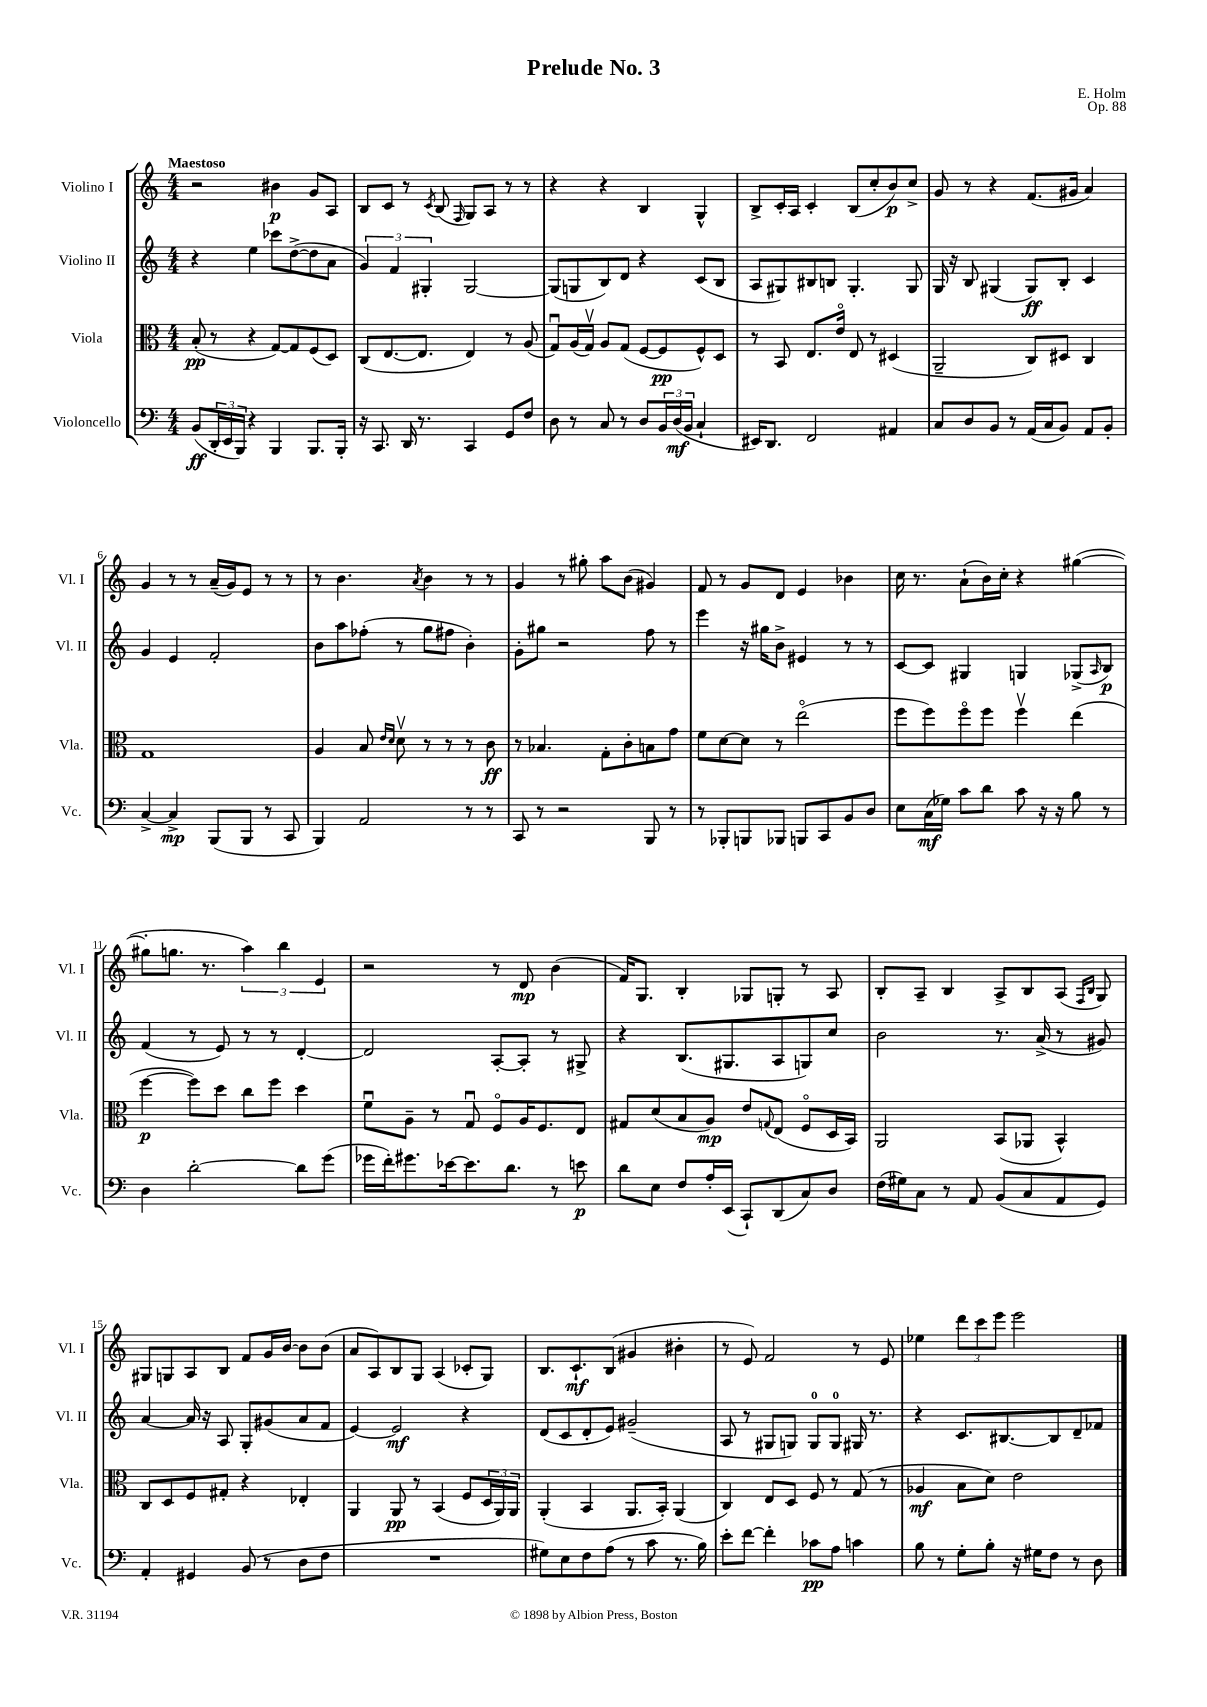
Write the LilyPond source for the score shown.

\header { title = "Prelude No. 3" composer = "E. Holm" opus = "Op. 88" }
<<
\new StaffGroup <<
\new Staff = "s0" \with { instrumentName = "Violino I" shortInstrumentName = "Vl. I" } {
    \clef treble \key c \major \numericTimeSignature \time 4/4 \tempo "Maestoso"
    r2 bis'4\p g'8 a8 |
    b8 c'8 r8 \acciaccatura { c'8 } b8( \grace { f16 } g8) a8 r8 r8 |
    r4 r4 b4 g4-^ |
    b8-> c'16-. a16 c'4-. b8( c''8-. b'8\p) c''8-> |
    g'8 r8 r4 f'8.( gis'16 a'4) |
    g'4 r8 r8 a'16--( g'16) e'8 r8 r8 |
    r8 b'4. \acciaccatura { a'8 } b'4 r8 r8 |
    g'4 r8 gis''8-. a''8 b'8( gis'4) |
    f'8 r8 g'8 d'8 e'4 bes'4 |
    c''16 r8. a'8-!( b'16) c''16-. r4 gis''4~( |
    gis''8-. g''8. r8. \tuplet 3/2 { a''4) b''4 e'4 } |
    r2 r8 d'8\mp b'4( |
    f'16) g8. b4-. ges8 g8-. r8 a8 |
    b8-. a8-- b4 a8-> b8 a8( \grace { f16 b16 } g8) |
    gis8 g8 a8 b8 f'8 g'16 b'16~ b'8 b'8( |
    a'8 a8) b8 g8 a4( ces'8-. g8) |
    b8. c'8.-!\mf b8( gis'4 bis'4-. |
    r8 e'8) f'2 r8 e'8 |
    ees''4 \tuplet 3/2 { d'''8 c'''8 e'''8 } e'''2 \bar "|." |
}
\new Staff = "s1" \with { instrumentName = "Violino II" shortInstrumentName = "Vl. II" } {
    \clef treble \key c \major \numericTimeSignature \time 4/4
    r4 e''4 ces'''8 d''8~->( d''8 a'8 |
    \tuplet 3/2 { g'4) f'4 gis4-. } gis2~ |
    gis8( g8 b8) d'8 r4 c'8( b8 |
    a8 gis8) bis8 b8 gis4.-. gis8 |
    g16 r16 b8 gis4( gis8\ff) b8-. c'4 |
    g'4 e'4 f'2-. |
    b'8 a''8 fes''8-.( r8 g''8 fis''8 b'4-.) |
    g'8-. gis''8 r2 f''8 r8 |
    e'''4 r16 gis''16 b'8-> eis'4 r8 r8 |
    c'8~ c'8 gis4 g4 ges8->( \grace { a16 } b8\p) |
    f'4( r8 e'8) r8 r8 d'4~-. |
    d'2 a8~-. a8-. r8 gis8-> |
    r4 b8.( gis8. a8 g8) c''8 |
    b'2 r8. a'16->( r8 gis'8) |
    a'4~ a'16 r16 a8 g8-. gis'8( a'8 f'8 |
    e'4~) e'2\mf r4 |
    d'8( c'8 d'8-. e'8) gis'2--( |
    a8 r8 gis8 g8) g8-0 g8-0 gis16 r8. |
    r4 c'8. bis8.~ bis8 d'8-- fes'8 \bar "|." |
}
\new Staff = "s2" \with { instrumentName = "Viola" shortInstrumentName = "Vla." } {
    \clef alto \key c \major \numericTimeSignature \time 4/4
    b8-.\pp( r8 r4 g8~) g8 f8( d8) |
    c8( e8.~ e8. e4) r8 a8( |
    g8\downbow) a16( g16\upbow) a8 g8( f8~ f8\pp f8-^) d8 |
    r8 b,8 e8. e'16\flageolet e8 r8 dis4( |
    a,2-- c8) dis8 c4 |
    g1 |
    a4 b8 \grace { e'16 d'16 } d'8\upbow r8 r8 r8 c'8\ff |
    r8 bes4. g8-. c'8-. b8 g'8 |
    f'8 d'8~ d'8 r8 e''2\flageolet( |
    f''8 f''8) f''8\flageolet f''8 f''4\upbow e''4( |
    f''4~\p f''8) d''8 c''8 f''8 d''4 |
    f'8\downbow a8-- r8 g8\downbow f8\flageolet a16 f8. e8 |
    gis8 d'8( b8 a8\mp) e'8 \appoggiatura { g8 } e8( f8\flageolet d16 b,16) |
    a,2 b,8( aes,8 b,4-^) |
    c8 d8 f8 gis8-. r4 ees4-. |
    a,4 a,8\pp r8 b,4( f8 \tuplet 3/2 { d16 a,16) a,16 } |
    a,4-.( b,4 a,8. b,16-.) a,4( |
    c4) e8 d8 f8 r8 g8( r8 |
    aes4\mf b8 d'8) e'2 \bar "|." |
}
\new Staff = "s3" \with { instrumentName = "Violoncello" shortInstrumentName = "Vc." } {
    \clef bass \key c \major \numericTimeSignature \time 4/4
    b,8\ff( \tuplet 3/2 { d,16-. e,16 b,,16) } r4 b,,4 b,,8. b,,16-. |
    r16 c,8. d,16 r8. c,4 g,8 f8 |
    d8 r8 c8 r8 d8 \tuplet 3/2 { b,16 d16\mf( b,16 } c4-! |
    eis,16) d,8. f,2 ais,4 |
    c8 d8 b,8 r8 a,16( c16 b,8) a,8 b,8-. |
    c4~-> c4->\mp b,,8( b,,8 r8 c,8 |
    b,,4) a,2 r8 r8 |
    c,8 r8 r2 b,,8 r8 |
    r8 bes,,8-. b,,8 bes,,8 b,,8 c,8 b,8 d8 |
    e8 c16\mf( ges16) c'8 d'8 c'8 r16 r16 b8 r8 |
    d4 d'2~-. d'8 g'8( |
    ges'16 f'16-.) gis'8. ees'16~ ees'8. d'8. r8 e'8\p |
    d'8 e8 f8 a16-. e,16( c,8-!) d,8( c8) d8 |
    f16( gis16) c8 r8 a,8 b,8( c8 a,8 g,8) |
    a,4-. gis,4 b,8( r8 d8 f8 |
    R1 |
    gis8) e8 f8 a8( r8 c'8 r8. b16) |
    e'8-. f'8~ f'4-. ces'8\pp a8 c'4 |
    b8 r8 g8-. b8-. r16 gis16 f8 r8 d8 \bar "|." |
}
>>
>>
